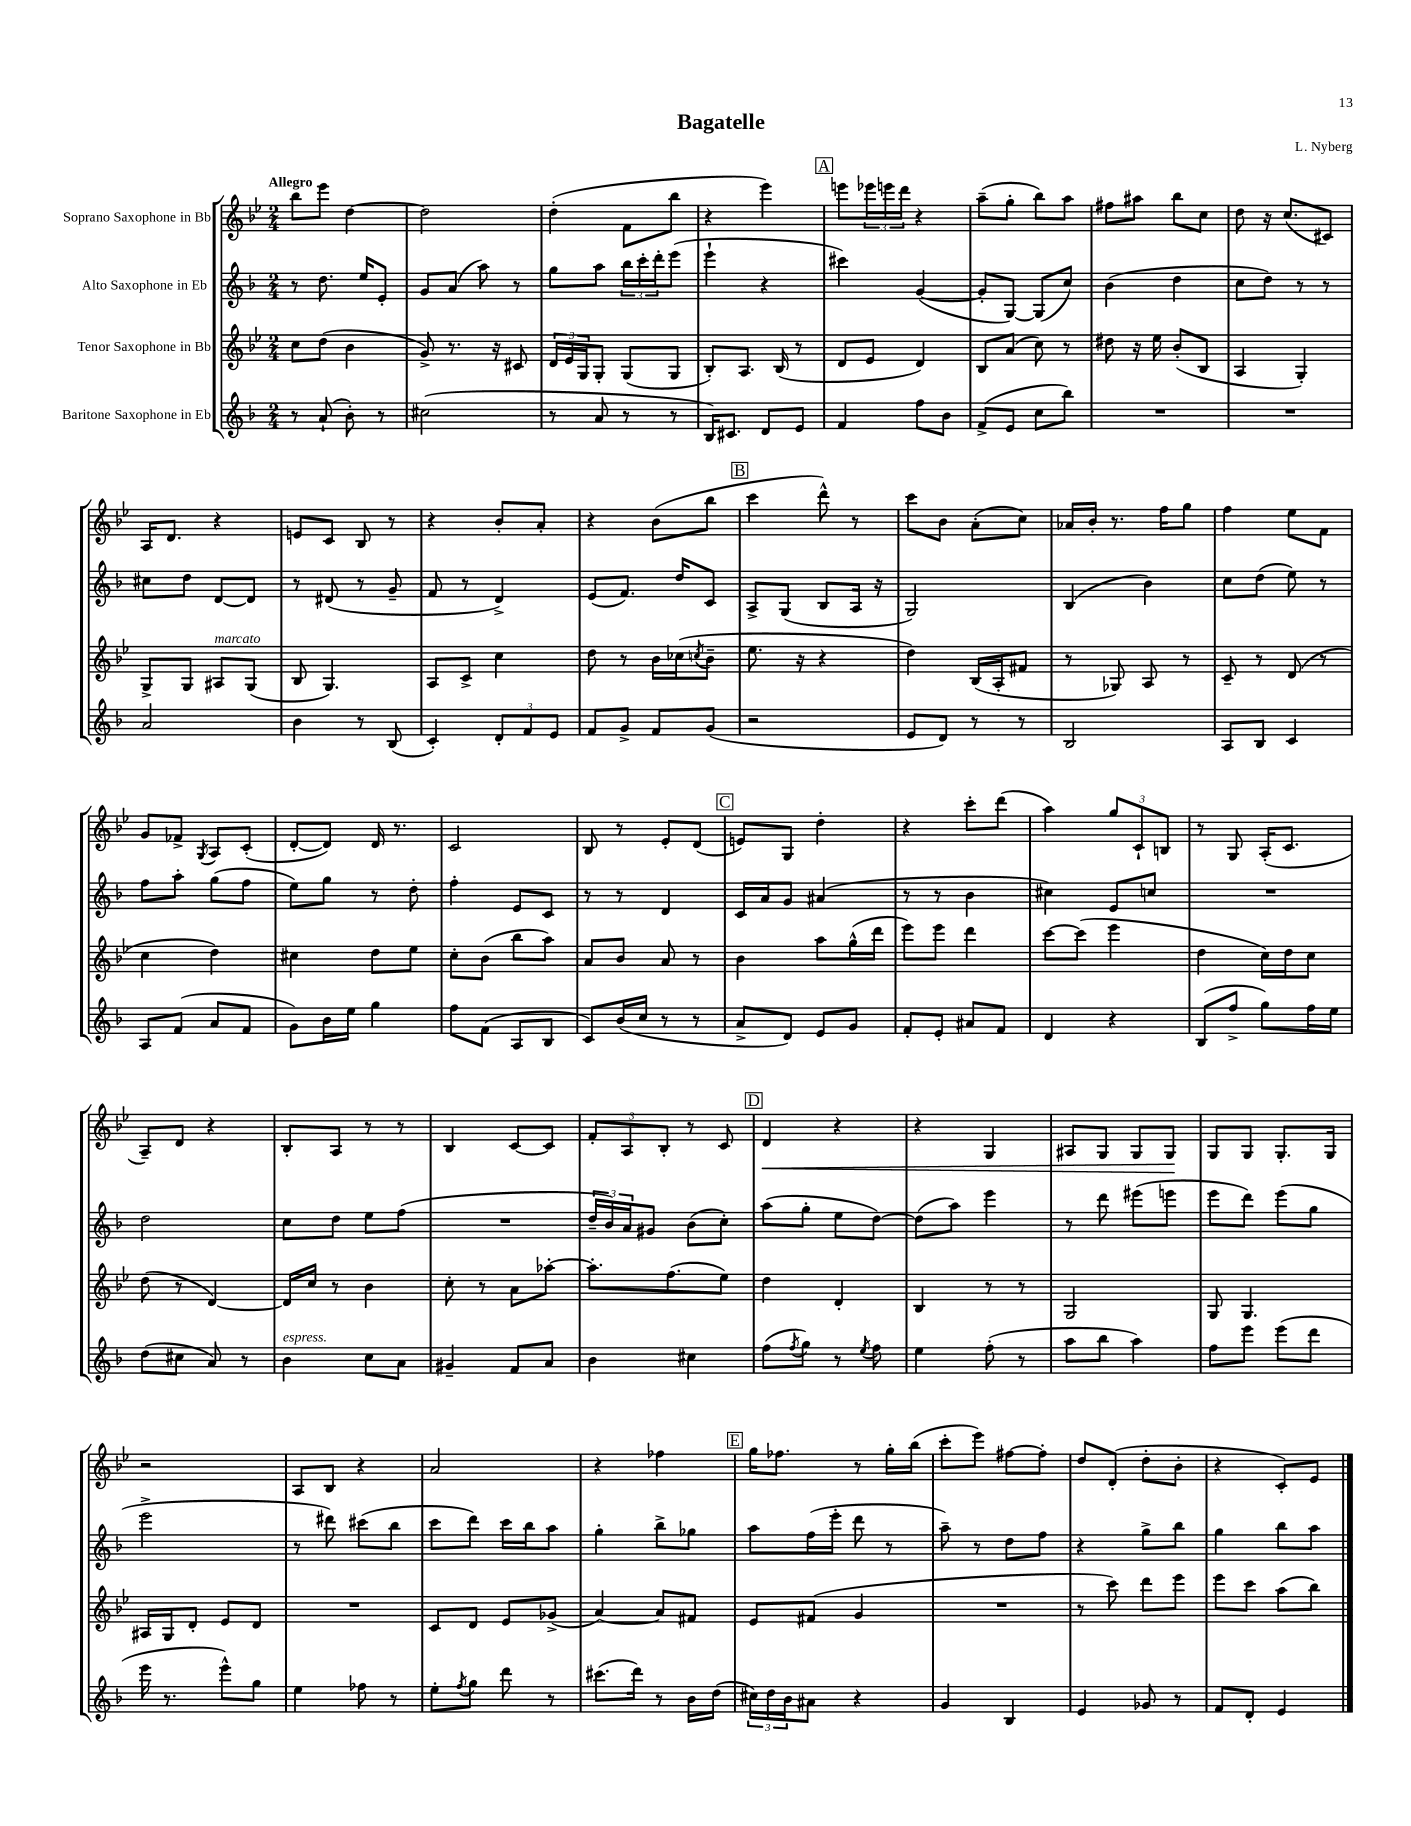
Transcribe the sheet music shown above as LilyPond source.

\header { title = "Bagatelle" composer = "L. Nyberg" }
<<
\new StaffGroup <<
\new Staff = "s0" \with { instrumentName = "Soprano Saxophone in Bb" } {
    \clef treble \key bes \major \numericTimeSignature \time 2/4 \tempo "Allegro"
    bes''8 ees'''8 d''4~ |
    d''2 |
    d''4-.( f'8 bes''8 |
    r4 ees'''4) |
    \mark \markup { \box "A" } e'''8 \tuplet 3/2 { ees'''16 e'''16 d'''16 } r4 |
    a''8--( g''8-. bes''8) a''8 |
    fis''8 ais''8 bes''8 c''8 |
    d''8 r16 c''8.( cis'8) |
    a16 d'8. r4 |
    e'8 c'8 bes8 r8 |
    r4 bes'8-. a'8-. |
    r4 bes'8( bes''8 |
    \mark \markup { \box "B" } c'''4 d'''8-^) r8 |
    c'''8 bes'8 a'8-.( c''8) |
    aes'16 bes'16-. r8. f''16 g''8 |
    f''4 ees''8 f'8 |
    g'8 fes'8-> \acciaccatura { g8 } a8 c'8-.( |
    d'8~-. d'8) d'16 r8. |
    c'2 |
    bes8 r8 ees'8-. d'8( |
    \mark \markup { \box "C" } e'8) g8 d''4-. |
    r4 c'''8-. d'''8( |
    a''4) \tuplet 3/2 { g''8 c'8-! b8 } |
    r8 g8 a16-.( c'8. |
    a8--) d'8 r4 |
    bes8-. a8 r8 r8 |
    bes4 c'8~ c'8 |
    \tuplet 3/2 { f'8-. a8 bes8-. } r8 c'8 |
    \mark \markup { \box "D" } d'4\< r4 |
    r4 g4 |
    ais8 g8 g8 g8\! |
    g8 g8 g8.-. g16 |
    r2 |
    a8 bes8 r4 |
    a'2 |
    r4 fes''4 |
    \mark \markup { \box "E" } g''16 fes''8. r8 g''16-. bes''16( |
    c'''8-. ees'''8) fis''8~ fis''8-. |
    d''8 d'8-.( d''8-. bes'8-. |
    r4 c'8-.) ees'8 \bar "|." |
}
\new Staff = "s1" \with { instrumentName = "Alto Saxophone in Eb" } {
    \clef treble \key f \major \numericTimeSignature \time 2/4
    r8 d''8. e''16 e'8-. |
    g'8 a'8( a''8) r8 |
    g''8 a''8 \tuplet 3/2 { bes''16 c'''16-. d'''16-. } e'''8( |
    e'''4-! r4 |
    \mark \markup { \box "A" } cis'''4) g'4~( |
    g'8-. g8~) g8( c''8) |
    bes'4( d''4 |
    c''8 d''8) r8 r8 |
    cis''8 d''8 d'8~ d'8 |
    r8 dis'8( r8 g'8-- |
    f'8 r8 d'4->) |
    e'8( f'8.) d''16 c'8 |
    \mark \markup { \box "B" } a8-> g8( bes8 a16 r16 |
    g2) |
    bes4( bes'4) |
    c''8 d''8( e''8) r8 |
    f''8 a''8-. g''8( f''8 |
    e''8) g''8 r8 d''8-. |
    f''4-. e'8 c'8 |
    r8 r8 d'4 |
    \mark \markup { \box "C" } c'16 a'16 g'8 ais'4( |
    r8 r8 bes'4 |
    cis''4) e'8 c''8 |
    R2 |
    d''2 |
    c''8 d''8 e''8 f''8( |
    R2 |
    \tuplet 3/2 { d''16-- bes'16) a'16 } gis'8 bes'8( c''8-.) |
    \mark \markup { \box "D" } a''8( g''8-. e''8 d''8~) |
    d''8( a''8) e'''4 |
    r8 d'''8 eis'''8( e'''8 |
    e'''8 d'''8) e'''8( g''8 |
    e'''2-> |
    r8 dis'''8) cis'''8( bes''8 |
    c'''8 d'''8) c'''16 bes''16 a''8 |
    g''4-. bes''8-> ges''8 |
    \mark \markup { \box "E" } a''8 f''16( e'''16-. d'''8 r8 |
    a''8--) r8 d''8 f''8 |
    r4 g''8-> bes''8 |
    g''4 bes''8 a''8 \bar "|." |
}
\new Staff = "s2" \with { instrumentName = "Tenor Saxophone in Bb" } {
    \clef treble \key bes \major \numericTimeSignature \time 2/4
    c''8 d''8( bes'4 |
    g'8->) r8. r16 cis'8 |
    \tuplet 3/2 { d'16 ees'16 g16 } g8-. g8( g8 |
    bes8-.) a8. bes16( r8 |
    \mark \markup { \box "A" } d'8 ees'8 d'4) |
    bes8 a'8( c''8) r8 |
    dis''8 r16 ees''16 bes'8-.( bes8 |
    a4 g4-.) |
    g8-> g8 ais8^\markup { \italic "marcato" } g8( |
    bes8 g4.) |
    a8 c'8-> c''4 |
    d''8 r8 bes'16 ces''16( \acciaccatura { c''8 } bes'8-- |
    \mark \markup { \box "B" } ees''8. r16 r4 |
    d''4) bes16( a16-. fis'8 |
    r8 ges8) a8 r8 |
    c'8-- r8 d'8( r8 |
    c''4 d''4) |
    cis''4 d''8 ees''8 |
    c''8-. bes'8( bes''8 a''8) |
    a'8 bes'8 a'8 r8 |
    \mark \markup { \box "C" } bes'4 a''8 g''16-^( d'''16 |
    ees'''8) ees'''8 d'''4 |
    c'''8~ c'''8( ees'''4 |
    d''4 c''16) d''16 c''8 |
    d''8( r8 d'4~) |
    d'16 c''16 r8 bes'4 |
    c''8-. r8 a'8 aes''8~-. |
    aes''8.-. f''8.( ees''8) |
    \mark \markup { \box "D" } d''4 d'4-. |
    bes4 r8 r8 |
    g2 |
    g8 g4. |
    ais16 g16 d'8-. ees'8 d'8 |
    R2 |
    c'8 d'8 ees'8 ges'8->( |
    a'4~) a'8 fis'8 |
    \mark \markup { \box "E" } ees'8 fis'8( g'4 |
    R2 |
    r8 c'''8) d'''8 ees'''8 |
    ees'''8 c'''8 a''8( bes''8) \bar "|." |
}
\new Staff = "s3" \with { instrumentName = "Baritone Saxophone in Eb" } {
    \clef treble \key f \major \numericTimeSignature \time 2/4
    r8 a'8-!( bes'8-.) r8 |
    cis''2( |
    r8 a'8 r8 r8 |
    bes16) cis'8. d'8 e'8 |
    \mark \markup { \box "A" } f'4 f''8 bes'8 |
    f'8->( e'8 c''8 bes''8) |
    R2 |
    R2 |
    a'2 |
    bes'4 r8 bes8( |
    c'4-.) \tuplet 3/2 { d'8-. f'8 e'8 } |
    f'8 g'8-> f'8 g'8( |
    \mark \markup { \box "B" } r2 |
    e'8 d'8) r8 r8 |
    bes2 |
    a8 bes8 c'4 |
    a8 f'8( a'8 f'8 |
    g'8) bes'16 e''16 g''4 |
    f''8 f'8( a8 bes8 |
    c'8) bes'16( c''16 r8 r8 |
    \mark \markup { \box "C" } a'8-> d'8) e'8 g'8 |
    f'8-. e'8-. ais'8 f'8 |
    d'4 r4 |
    bes8( f''8-> g''8) f''16 e''16 |
    d''8( cis''8 a'8) r8 |
    bes'4^\markup { \italic "espress." } c''8 a'8 |
    gis'4-- f'8 a'8 |
    bes'4 cis''4 |
    \mark \markup { \box "D" } f''8( \acciaccatura { f''8 } g''8) r8 \acciaccatura { e''8 } f''8 |
    e''4 f''8-.( r8 |
    a''8 bes''8 a''4) |
    f''8 e'''8 e'''8( d'''8 |
    e'''16 r8. e'''8-^) g''8 |
    e''4 fes''8 r8 |
    e''8-. \acciaccatura { f''8 } g''8 d'''8 r8 |
    cis'''8.( d'''16) r8 bes'16 d''16( |
    \mark \markup { \box "E" } \tuplet 3/2 { cis''16) d''16 bes'16 } ais'8 r4 |
    g'4 bes4 |
    e'4 ges'8 r8 |
    f'8 d'8-. e'4 \bar "|." |
}
>>
>>
\layout { \context { \Score \remove "Bar_number_engraver" } }
